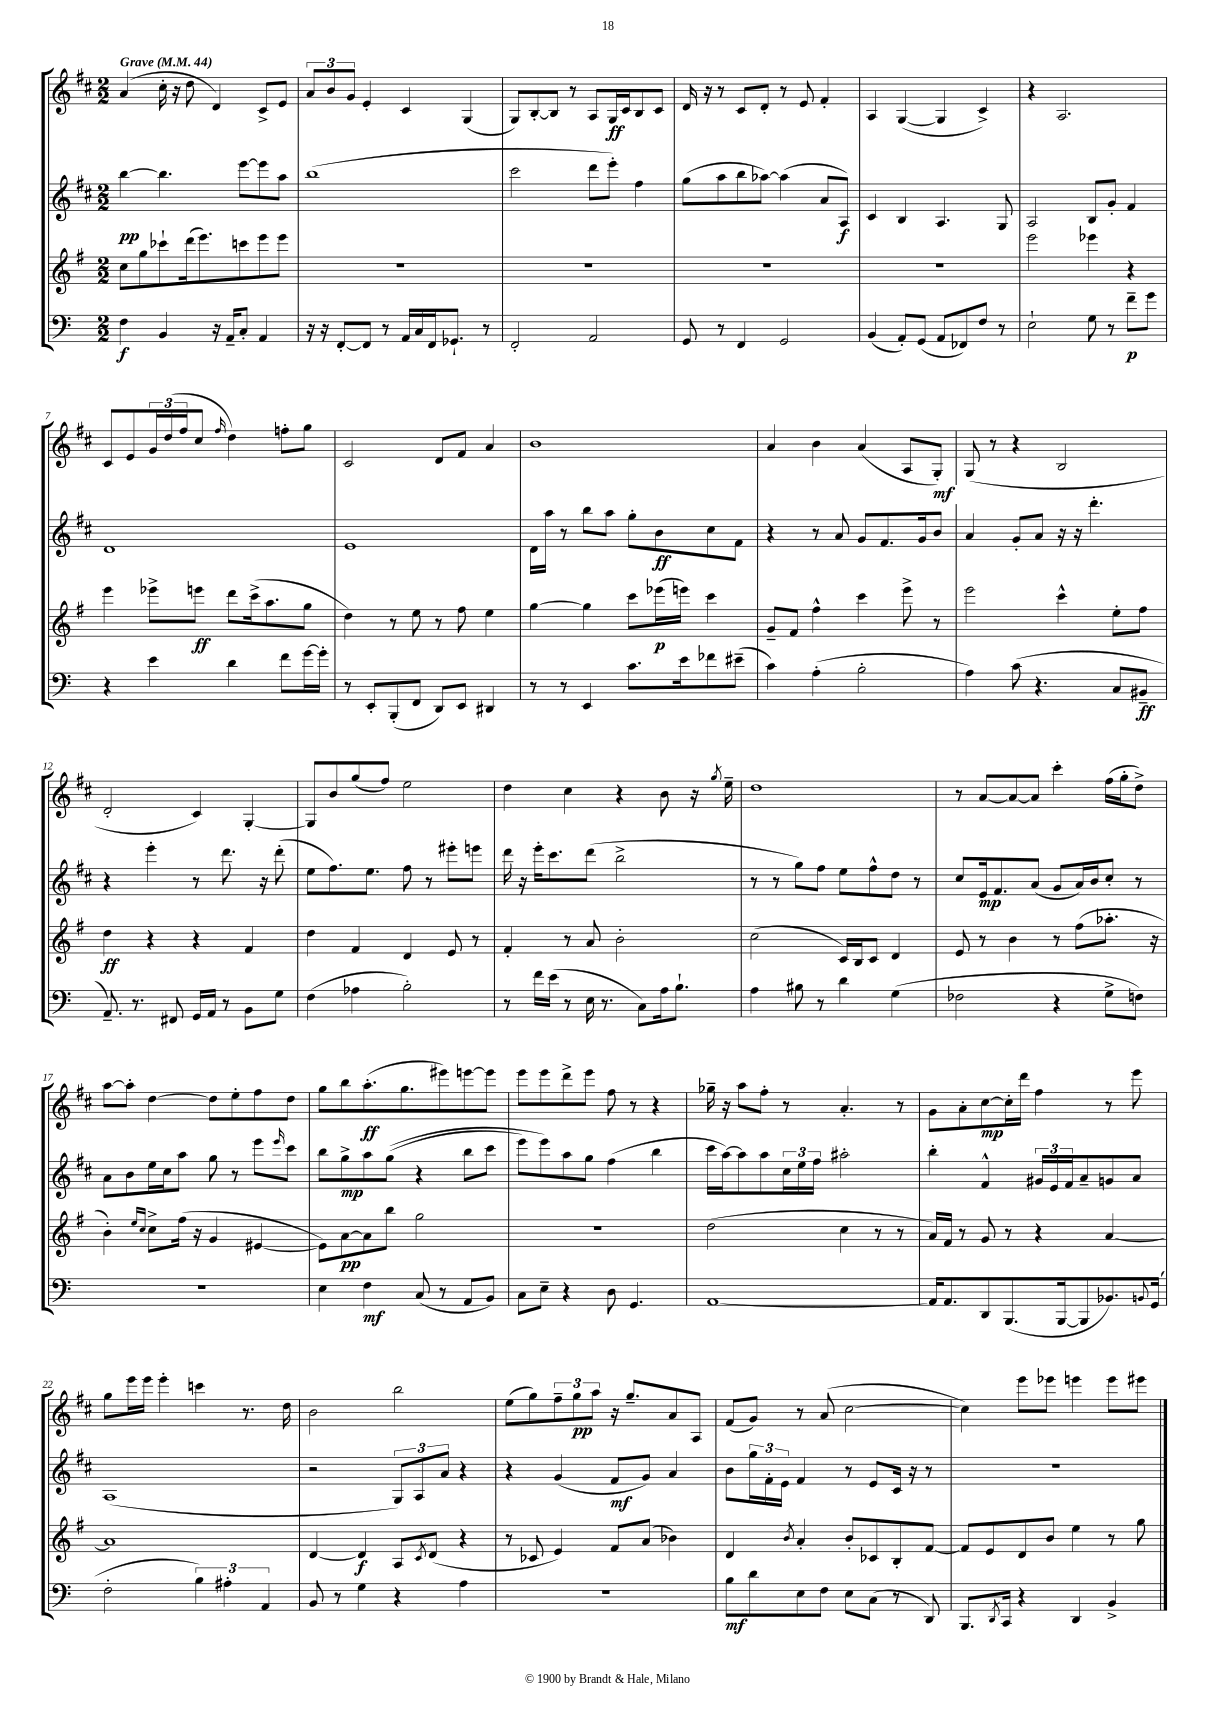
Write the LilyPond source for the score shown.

<<
\new StaffGroup <<
\new Staff = "s0" {
    \clef treble \key d \major \numericTimeSignature \time 2/2 \tempo "Grave" 4 = 44
    a'4( cis''16-. r16 d''8 d'4) cis'8-> e'8 |
    \tuplet 3/2 { a'8 b'8 g'8 } e'4-. cis'4 g4( |
    g8) b8~-. b8 r8 a8 g16\ff cis'16 b8 cis'8 |
    d'16 r16 r8 cis'8 d'8-. r8 e'8 fis'4-. |
    a4 g4~( g4 cis'4->) |
    r4 a2. |
    cis'8 e'8 \tuplet 3/2 { g'16 d''16( fis''16 } cis''8 \grace { fis''16 } d''4) f''8-. g''8 |
    cis'2 d'8 fis'8 a'4 |
    b'1 |
    a'4 b'4 a'4( a8 g8-.\mf) |
    g8( r8 r4 b2 |
    d'2-. cis'4) g4~-. |
    g8 b'8 g''8( fis''8) e''2 |
    d''4 cis''4 r4 b'8 r16 \acciaccatura { g''8 } e''16-- |
    d''1 |
    r8 a'8~ a'8~ a'8 cis'''4-. fis''16( g''16-. d''8->) |
    a''8~ a''8-. d''4~ d''8 e''8-. fis''8 d''8 |
    g''8 b''8 a''8.-.\ff( g''8. eis'''8) e'''8~ e'''8 |
    e'''8 e'''8 d'''8-> e'''8 fis''8 r8 r4 |
    ges''16-- r16 a''8 fis''8-. r8 a'4.-. r8 |
    g'8 a'8-. cis''8~\mp cis''16-. d'''16 fis''4 r8 e'''8 |
    g''8 e'''16 e'''16 e'''4-. c'''4 r8. d''16 |
    b'2 b''2 |
    e''8( g''8) \tuplet 3/2 { fis''8-- g''8\pp a''8 } r16 g''8.-- a'8 a8 |
    fis'8( g'8) r8 a'8( cis''2~ |
    cis''4) e'''8 ees'''8 e'''4 e'''8 eis'''8 \bar "|." |
}
\new Staff = "s1" {
    \clef treble \key d \major \numericTimeSignature \time 2/2
    b''4~\pp b''4. e'''8~ e'''8 a''8 |
    b''1( |
    cis'''2 d'''8 e'''8-.) fis''4 |
    g''8( a''8 b''8 aes''8~) aes''4( a'8 a8\f) |
    cis'4 b4 a4. g8 |
    a2 b8 g'8-. fis'4 |
    d'1 |
    e'1 |
    d'16 a''16 r8 b''8 a''8 g''8-. b'8\ff cis''8 fis'8 |
    r4 r8 a'8 g'8 fis'8. g'16 b'8 |
    a'4 g'8-. a'8 r16 r16 d'''4.-. |
    r4 e'''4-. r8 d'''8. r16 d'''8-.( |
    e''8 fis''8.) e''8. fis''8 r8 eis'''8-. e'''8 |
    d'''16 r16 e'''16-. cis'''8. d'''8( b''2-> |
    r8 r8 g''8) fis''8 e''8 fis''8-^ d''8 r8 |
    cis''8 e'16\mp fis'8. a'8( g'8 a'16) b'16 cis''8-. r8 |
    a'8 b'8 e''16 cis''16 a''8 g''8 r8 e'''8 \grace { e'''16 } cis'''8 |
    b''8 g''8->\mp a''8 g''8(\( r4 b''8 cis'''8 |
    e'''8) e'''8\) a''8 g''8 fis''4( b''4 |
    cis'''16 a''16~) a''8 a''8 \tuplet 3/2 { cis''16 e''16 fis''16 } ais''2-. |
    b''4-. fis'4-^ \tuplet 3/2 { gis'16 e'16 fis'16 } a'8-- g'8 a'8 |
    a1( |
    r2 \tuplet 3/2 { g8) a8 a'8 } r4 |
    r4 g'4( fis'8\mf g'8) a'4 |
    b'8 \tuplet 3/2 { g''16 fis'16-. e'16 } fis'4 r8 e'8 cis'16 r16 r8 |
    R1 \bar "|." |
}
\new Staff = "s2" {
    \clef treble \key g \major \numericTimeSignature \time 2/2
    c''8 g''8 ces'''8-! d'''16( e'''8.) c'''8 e'''8 e'''8 |
    R1 |
    R1 |
    R1 |
    R1 |
    e'''2 ees'''4 r4 |
    e'''4 ees'''8-> e'''8\ff d'''8 c'''16->( a''8. g''8 |
    d''4) r8 e''8 r8 fis''8 e''4 |
    g''4~ g''4 c'''8 ees'''16\p( e'''16) c'''4 |
    g'8-- fis'8 fis''4-^ c'''4 e'''8-> r8 |
    e'''2 c'''4-^ e''8-. fis''8 |
    d''4\ff r4 r4 fis'4 |
    d''4 fis'4 d'4 e'8 r8 |
    fis'4-. r8 a'8 b'2-. |
    c''2( c'16) b16 c'8 d'4 |
    e'8 r8 b'4 r8 fis''8( aes''8.-. r16 |
    b'4-.) \grace { e''16 c''16 } c''8-> fis''16( r16 g'4 eis'4~ |
    eis'8) a'8~\pp a'8 b''8 g''2 |
    r1 |
    d''2( c''4 r8 r8 |
    a'16) fis'16 r8 g'8 r8 r4 a'4~ |
    a'1 |
    d'4~ d'4\f a8 \acciaccatura { c'8 } d'8( r4 |
    r8 ces'8 e'4) fis'8 a'8( bes'4) |
    d'4 \acciaccatura { b'8 } a'4-. b'8-. ces'8 b8-. fis'8~ |
    fis'8 e'8 d'8 b'8 e''4 r8 g''8 \bar "|." |
}
\new Staff = "s3" {
    \clef bass \key c \major \numericTimeSignature \time 2/2
    f4\f b,4 r16 a,16-- c8-. a,4 |
    r16 r16 f,8~-. f,8 r8 a,16 c16 f,16 ges,8.-! r8 |
    f,2-. a,2 |
    g,8 r8 f,4 g,2 |
    b,4( a,8-.) g,8( a,8 fes,8) f8 r8 |
    e2-! g8 r8 f'8--\p g'8 |
    r4 e'4 d'4 f'8 g'16~ g'16-. |
    r8 e,8-. b,,8-.( f,8 d,8) e,8 dis,4 |
    r8 r8 e,4 c'8. e'16 fes'8 eis'8--( |
    c'4) a4-.( b2-. |
    a4) c'8( r4. c8 bis,8--\ff |
    a,8.--) r8. fis,8 g,16 a,16 r8 b,8 g8 |
    f4( aes4 b2-.) |
    r8 f'16 e'16( r8 e16 r8. c8) a16 b8.-! |
    a4 bis8 r8 d'4 g4( |
    fes2 r4 g8-> f8) |
    R1 |
    e4 f4\mf c8( r8 a,8 b,8) |
    c8 e8-- r4 d8 g,4. |
    a,1~ |
    a,16 a,8. d,8 b,,8.( b,,16~ b,,8 bes,8.) \appoggiatura { b,8 } g,16( |
    f2-. \tuplet 3/2 { b4) ais4-. a,4 } |
    b,8 r8 g4 r4 a4 |
    R1 |
    b8\mf d'8 e8 f8 e8 c8( r8 d,8) |
    b,,8. \acciaccatura { d,8 } c,16 r4 d,4 b,4-> \bar "|." |
}
>>
>>
